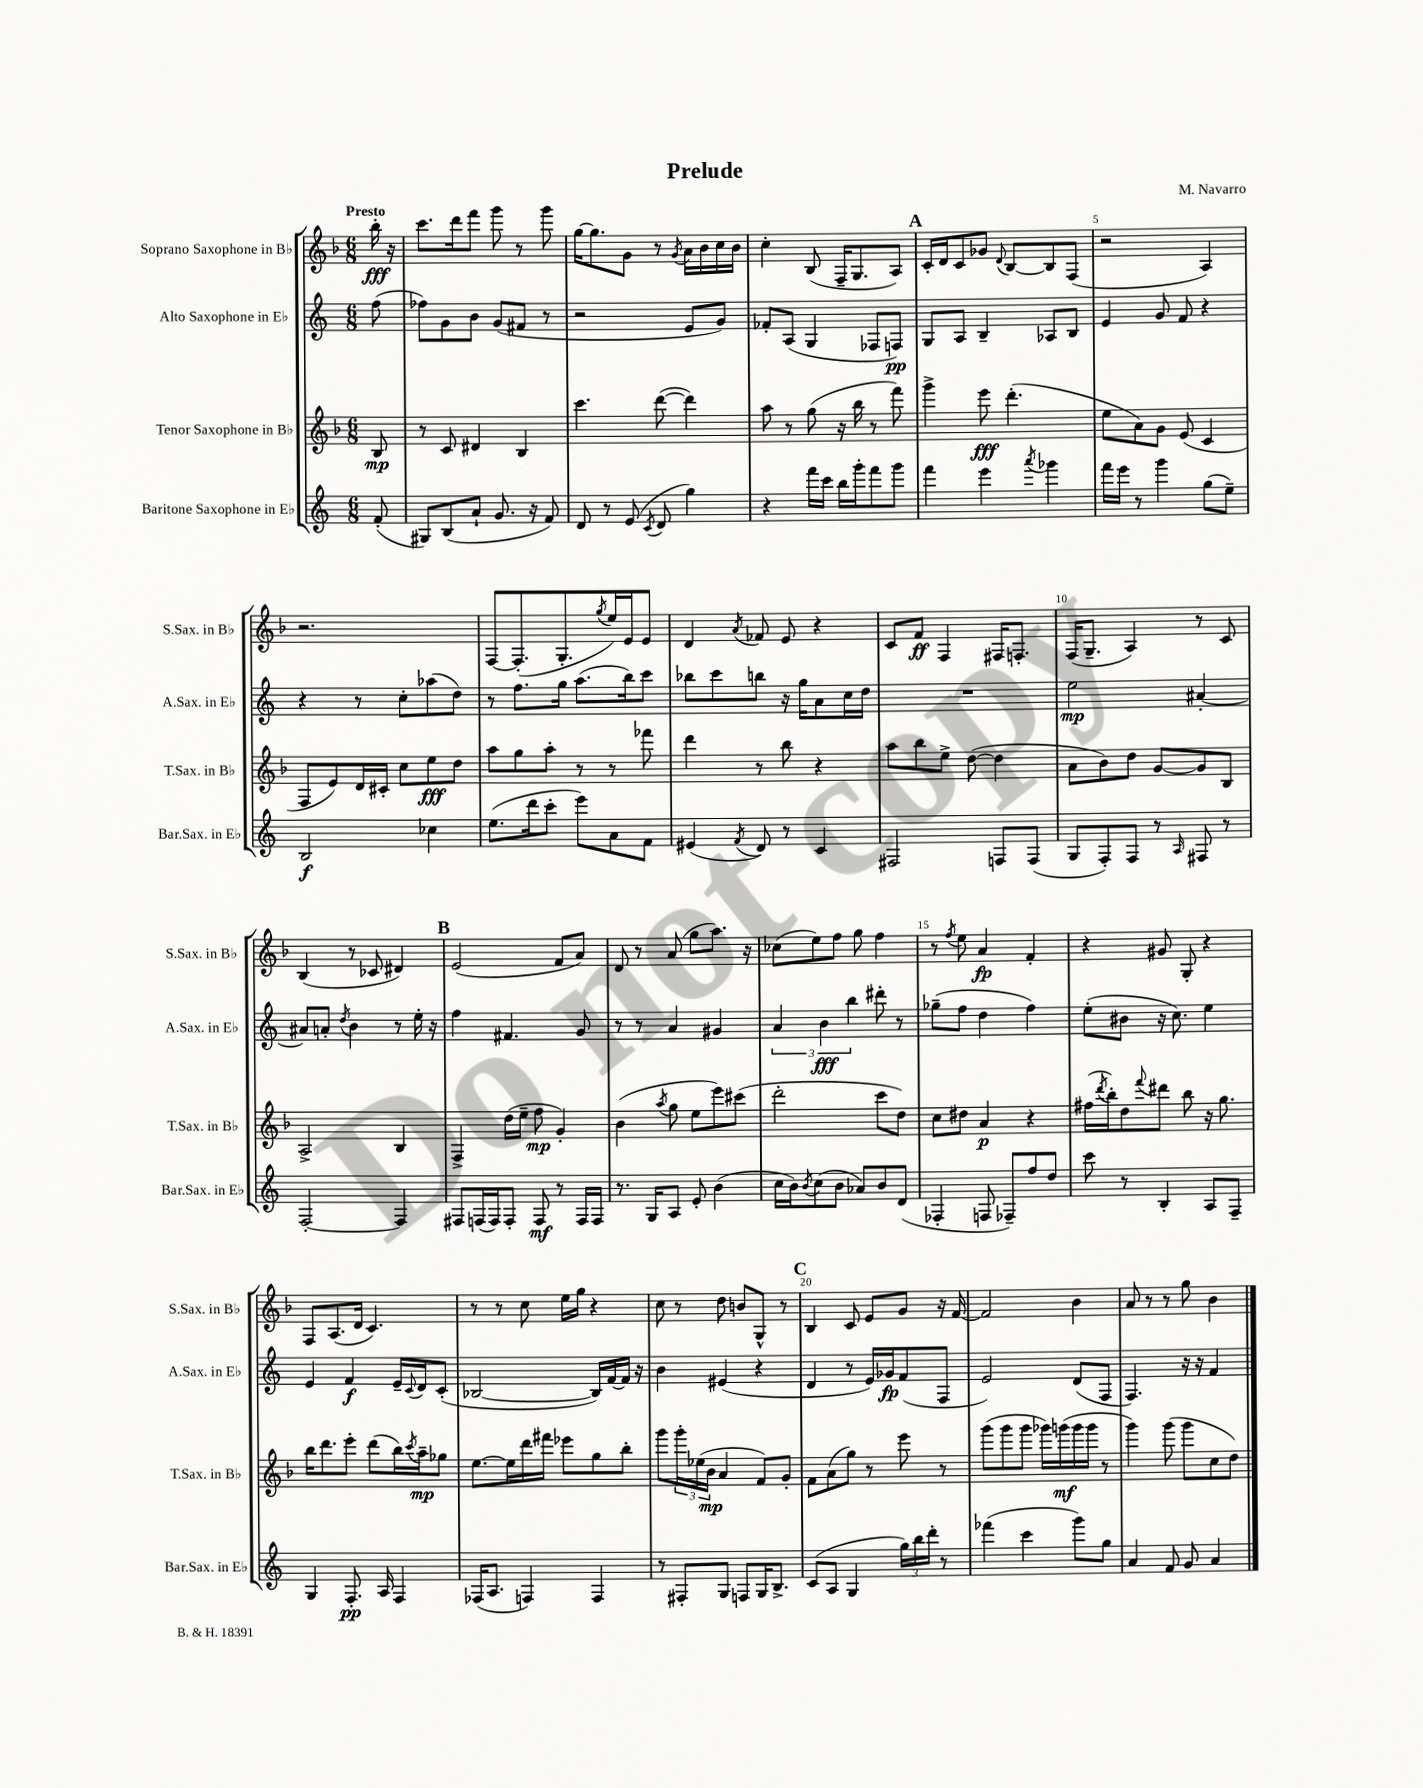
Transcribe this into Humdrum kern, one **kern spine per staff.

**kern	**kern	**kern	**kern
*staff4	*staff3	*staff2	*staff1
*clefG2	*clefG2	*clefG2	*clefG2
*k[]	*k[b-]	*k[]	*k[b-]
*M6/8	*M6/8	*M6/8	*M6/8
(8f'	8B-	(8ff	16bb-'
.	.	.	16r
=	=	=	=
8G#)	8r	8ff-)	8.ccc
(8B	8c	8g	.
.	.	.	16ddd
8a`	4d#	8b	8fff
8.g	.	(8g	8ggg
.	4B-	8f#	8r
16r	.	.	.
8f)	.	8r	8ggg
=	=	=	=
8d	4.ccc	2r	[16gg
.	.	.	8.gg]
8r	.	.	.
(8e	.	.	8g
8qc	.	.	.
8d	([8ddd	.	8r
.	.	.	8qg
4gg)	4ddd])	8e	16a
.	.	.	16b-
.	.	8g)	16cc
.	.	.	16b-
=	=	=	=
4r	8aa	8f-'	4cc'
.	8r	(8A	.
16fff	(8gg	4G	(8B-
16ccc	.	.	.
16bb	16r	.	16F~
16ggg'	16bb-	.	8.G
8fff	8r	8F-	.
8ggg	8fff)	8F)	8A)
=	=	=	=
4fff	4ggg^	8G	16c'
.	.	.	16d
.	.	8A	8c
4eee	8eee	4B~	8g-
.	.	.	8qqd
.	(4.ddd'	.	[8B-
8qaaa	.	.	.
4ggg-	.	8A-	8B-]
.	.	8B	(8F
=	=	=	=
16fff	8ee	4e	2r
16eee	.	.	.
8r	8a)	.	.
4ggg	8g	8g	.
.	(8e	8f	.
(8gg	4c	4r	4A)
8ee~)	.	.	.
=	=	=	=
2B	8F	4r	2.r
.	8e)	.	.
.	16d	8r	.
.	16c#'	.	.
.	8cc	8cc'	.
4cc-	8ee	(8aa-	.
.	8dd	8dd)	.
=	=	=	=
(8.ee	8aa	8r	[8F
.	8gg	8.ff	(8.F']
16ddd	.	.	.
8ccc'	8aa'	.	.
.	.	16gg	8.G'
8eee)	8r	(8.aa	.
.	.	.	8qgg
8a	8r	.	16ee)
.	.	16bb)	16e
8f	8fff-	8ccc	8e
=	=	=	=
(4e#	4ddd	8bb-	4d
.	.	8ccc	.
8qf	.	.	8qa
8d)	8r	8bb	8f-
8r	8bb-	16r	8e
.	.	16gg	.
4c	4r	8a	4r
.	.	16cc	.
.	.	16dd	.
=	=	=	=
2F#	8aa	2.r	8c
.	8bb-	.	8f
.	8ee^	.	4F
.	([8dd	.	.
8F	4dd]	.	16F#
.	.	.	8.F'
(8F	.	.	.
=	=	=	=
8G	8a	2ee	(16F
.	.	.	8.G~
8F')	8b-)	.	.
8F	8dd	.	4A)
8r	[8g	.	.
16qqA	.	.	.
8F#	8g]	[4a#'	8r
8r	8B-	.	8c
=	=	=	=
[2F'	2A^	8a#]	(4B-
.	.	8a'	.
.	.	8qdd	.
.	.	4b	8r
.	.	.	8c-
4F]	4B-	8r	4d#)
.	.	16ee'	.
.	.	16r	.
=	=	=	=
8F#	4F^	4ff	(2e
(16F	.	.	.
16F)	.	.	.
8F'	(16dd	4.f#	.
.	16ee~	.	.
8F	8ff	.	.
8r	4g')	.	8f
16F	.	8g	8a)
16F	.	.	.
=	=	=	=
8.r	(4b-	8r	8d
.	.	8r	8r
16G	.	.	.
.	8qaa	.	.
8A	8gg	4a	(8a
8e'	8ee	.	8gg
(4b	8eee)	4g#	8.aa)
.	(8ccc#	.	.
.	.	.	16r
=	=	=	=
16cc	2ddd'	6a	(8cc-
16b)	.	.	.
8qb	.	.	.
(8cc	.	.	8ee)
.	.	6b	.
8b	.	.	8ff
.	.	6bb	.
8a-)	.	.	8gg
8b	8ccc	8ddd#'	4ff
(8d	8dd)	8r	.
=	=	=	=
4F-'	8cc	(8gg-~	8r
.	.	.	8qff
.	8dd#	8ff	8ee
8F	4a	4dd	4a
8F-~)	.	.	.
8ff	4r	4ff)	4f'
8dd	.	.	.
=	=	=	=
8ccc	(16ff#	(8ee'	4r
.	8qddd	.	.
.	16bb-')	.	.
8r	8dd	8b#	.
.	8qqfff	.	.
4B'	8ddd#	16r	8g#
.	.	8.cc)	.
.	8bb-	.	8G'
8A	16r	4ee	4r
.	8.gg	.	.
8F~	.	.	.
=	=	=	=
4G	16bb-	4e	8F
.	8.ddd	.	.
.	.	.	(8.A
8.F'	8eee'	4f	.
.	.	.	16d
.	(8ddd	.	4.c)
16A	.	.	.
4F	16bb-)	16e~	.
.	8qccc	8qqc	.
.	16aa~	16d	.
.	8gg-	(8c'	.
=	=	=	=
(16F-	[8.ee	[2B-	8r
8.A	.	.	.
.	.	.	8r
.	16ee]	.	.
4F)	16ddd	.	8cc
.	16fff#	.	.
.	8eee-	.	16ee
.	.	.	16gg
4F	8gg	16B-])	4r
.	.	[16f	.
.	8bb-'	16f]	.
.	.	16r	.
=	=	=	=
8r	8ggg	4b	8cc
8F#'	24ggg'	.	8r
.	(24ee-	.	.
.	24b-	.	.
8G	4a	(4e#	8dd
8F	.	.	8b
16G	8f)	4r	8G^^
8.B^	.	.	.
.	8g'	.	8r
=	=	=	=
(8c	8f	4d	4B-
8A	(8a	.	.
4G	8gg)	8r	8c
.	8r	16e)	8e
.	.	16g-	.
24gg)	8eee	(8f	8g
24bb	.	.	.
24ddd'	.	.	.
8r	8r	8F	16r
.	.	.	[16f
=	=	=	=
(4fff-	(8ggg	2e)	2f]
.	8ggg	.	.
4ccc	8ggg	.	.
.	16ggg-)	.	.
.	(16ggg	.	.
8ggg)	16ggg	(8d	4b-
.	16ggg	.	.
8gg	8r	8F	.
=	=	=	=
4a	4ggg)	4.F)	8a
.	.	.	8r
8f	(8ggg	.	8r
8g	8ggg	16r	8gg
.	.	16r	.
4a	8cc	4f	4b-
.	8dd)	.	.
==	==	==	==
*-	*-	*-	*-
